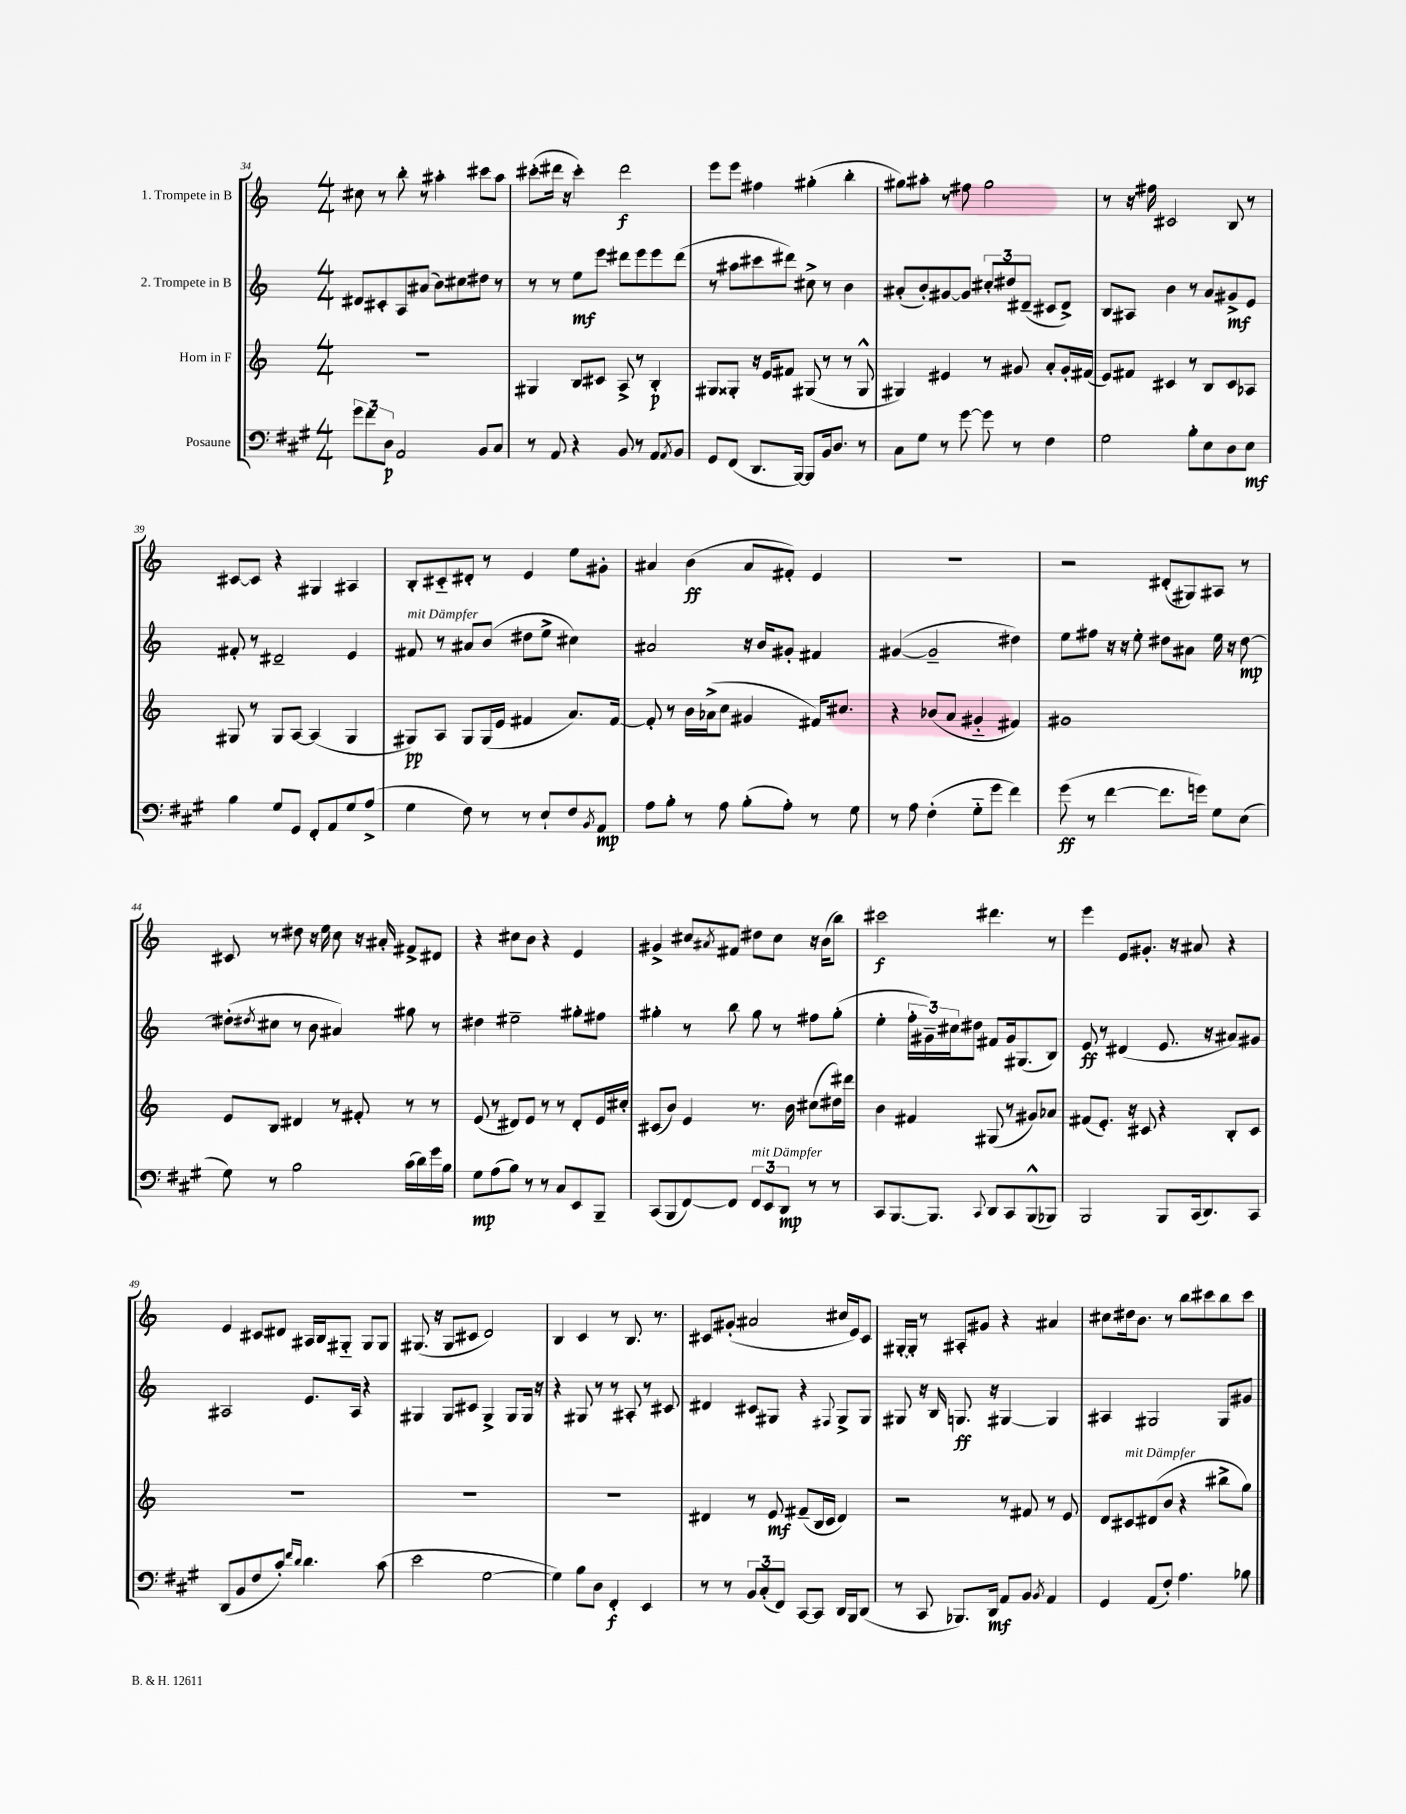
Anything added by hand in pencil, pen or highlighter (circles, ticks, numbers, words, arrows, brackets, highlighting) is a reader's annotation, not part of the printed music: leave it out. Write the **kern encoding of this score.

**kern	**dynam	**kern	**dynam	**kern	**dynam	**kern	**dynam
*part4	*part4	*part3	*part3	*part2	*part2	*part1	*part1
*staff4	*staff4	*staff3	*staff3	*staff2	*staff2	*staff1	*staff1
*I"Posaune	*	*I"Horn in F	*	*I"2. Trompete in B	*	*I"1. Trompete in B	*
*clefF4	*	*clefG2	*	*clefG2	*	*clefG2	*
*k[f#c#g#]	*	*k[]	*	*k[]	*	*k[]	*
*M4/4	*	*M4/4	*	*M4/4	*	*M4/4	*
=34	=34	=34	=34	=34	=34	=34	=34
12g#\L	.	1r	.	8d#X/L	.	8cc#X\	.
12f#\	.	.	.	.	.	.	.
.	.	.	.	8c#X'/	.	8r	.
12D\J	p	.	.	.	.	.	.
2AA/	.	.	.	8A/	.	8bb'\	.
.	.	.	.	(8a#X/J	.	8r	.
.	.	.	.	8b\L)	.	4aa#X'\	.
.	.	.	.	8cc#X\	.	.	.
8BB/L	.	.	.	8dd#X\J	.	8ccc#X\L	.
8C#/J	.	.	.	8r	.	8aa#\J	.
=35	=35	=35	=35	=35	=35	=35	=35
8r	.	4G#X/	.	8r	.	(8ccc#X'\L	.
8AA/	.	.	.	8r	.	16ddd#X\Jk	.
.	.	.	.	.	.	16r	.
4r	.	8B/L	.	8ee\L	mf	4ccc#'\)	.
.	.	8c#X/J	.	8eee\J	.	.	.
8BB/	.	8A^/	.	8ddd#X\L	.	2ddd#\	f
8r	.	8r	.	8eee\	.	.	.
8AA/L	.	4B'/	p	8eee\	.	.	.
8qAA/	.	.	.	.	.	.	.
8BB/J	.	.	.	(8ddd#\J	.	.	.
=36	=36	=36	=36	=36	=36	=36	=36
8GG#/L	.	8G#X/L	.	8r	.	8eee\L	.
(8FF#/J	.	8G##X'/J	.	8aa#X\L	.	8eee\J	.
8.DD/L	.	16r	.	8ccc#X\	.	4ff#X\	.
.	.	16e/KL	.	.	.	.	.
.	.	8f#X/J	.	8ddd#X\J)	.	.	.
[16BBB/Jk)	.	.	.	.	.	.	.
8BBB/L]	.	(8G#X/	.	8cc#X^\	.	(4gg#X'\	.
16BB/k	.	8r	.	8r	.	.	.
8.D/J	.	.	.	.	.	.	.
.	.	8r	.	4b\	.	4bb'\	.
8r	.	8G#^^/	.	.	.	.	.
=37	=37	=37	=37	=37	=37	=37	=37
8C#\L	.	4G#X/)	.	(8a#X'/L	.	8gg#X\L)	.
8G#\J	.	.	.	8b'/)	.	8aa#X'\J	.
8r	.	4e#X/	.	[8g#X/	.	8r	.
[8g#\	.	.	.	8g#/J]	.	8ff#X\	.
8g#\]	.	8r	.	12cc#X'/L	.	2gg#\	.
.	.	.	.	12dd#X/	.	.	.
8r	.	8g#X/	.	.	.	.	.
.	.	.	.	(12d#X~/J	.	.	.
4F#\	.	8a'/L	.	8c#X/L	.	.	.
.	.	16g#'/L	.	8d#^/J)	.	.	.
.	.	(16f#X/JJ	.	.	.	.	.
=38	=38	=38	=38	=38	=38	=38	=38
2G#\	.	8e/L)	.	8B/L	.	8r	.
.	.	8f#X/J	.	8A#X/J	.	16r	.
.	.	.	.	.	.	16ff#X\	.
.	.	4c#X/	.	4b\	.	2c#X/	.
8B'\L	.	8r	.	8r	.	.	.
8E\	.	8B/L	.	8a/L	.	.	.
8D\	.	8c#/	.	8g#X^/	mf	8B/	.
8E\J	mf	8A-X/J	.	8e/J	.	8r	.
!!LO:LB:g=z
=39	=39	=39	=39	=39	=39	=39	=39
4B\	.	8G#X/	.	8f#X'/	.	[8c#X/L	.
.	.	8r	.	8r	.	8c#/J]	.
8G#/L	.	8G#/L	.	2d#X~/	.	4r	.
8GG#/J	.	[8A/J	.	.	.	.	.
8FF#'/L	.	(4A/]	.	.	.	4G#X/	.
8AA/	.	.	.	.	.	.	.
8G#/	.	4G#/	.	4e/	.	4A#X/	.
(8A^/J	.	.	.	.	.	.	.
=40	=40	=40	=40	=40	=40	=40	=40
!	!	!	!	!LO:TX:a:i:t=mit Dämpfer	!	!	!
4G#\	.	8G#X/L)	pp	8f#X/	.	8B'/L	.
.	.	8A/J	.	8r	.	8c#X/	.
8F#\)	.	8G#/L	.	8a#X/L	.	8d#X'/J	.
8r	.	(16G#/L	.	(8b/J	.	8r	.
.	.	16e/JJ	.	.	.	.	.
8r	.	4f#X/	.	8dd#X\L	.	4e/	.
8E`/L	.	.	.	8ee^\J	.	.	.
8F#/	.	8.a/L)	.	4cc#X\)	.	8ee\L	.
8qBB/	.	.	.	.	.	.	.
8AA/J	mp	.	.	.	.	8g#X'\J	.
.	.	[16f#/Jk	.	.	.	.	.
=41	=41	=41	=41	=41	=41	=41	=41
8A\L	.	8f#'/]	.	2a#X/	.	4a#X/	.
8B'\J	.	8r	.	.	.	.	.
8r	.	16b\LL	.	.	.	(4b\	ff
.	.	(16a-X^\J	.	.	.	.	.
8A\	.	8cc\J	.	.	.	.	.
(8B'\L	.	4g#X/	.	16r	.	8a#/L	.
.	.	.	.	16b/KL	.	.	.
8A'\J)	.	.	.	8g#X'/J	.	8f#X'/J)	.
8r	.	16f#X/KL)	.	4f#X/	.	4e/	.
.	.	8.cc#X/J	.	.	.	.	.
8G#\	.	.	.	.	.	.	.
=42	=42	=42	=42	=42	=42	=42	=42
8r	.	4r	.	([4g#X/	.	1r	.
8A\	.	.	.	.	.	.	.
(4F#'\	.	(8b-X/L	.	2g#~/]	.	.	.
.	.	8a/J	.	.	.	.	.
8G#\L	.	4g#X/	.	.	.	.	.
8g#\J	.	.	.	.	.	.	.
4f#\)	.	4f#X/)	.	4dd#X\)	.	.	.
=43	=43	=43	=43	=43	=43	=43	=43
(8g#\	ff	1g#X	.	8ee\L	.	2r	.
8r	.	.	.	8ff#X\J	.	.	.
[4f#\	.	.	.	16r	.	.	.
.	.	.	.	16r	.	.	.
.	.	.	.	8ee'\	.	.	.
8.f#\L]	.	.	.	8dd#X\L	.	(8d#X'/L	.
.	.	.	.	8a#X\J	.	8G#X/)	.
16gn\Jk)	.	.	.	.	.	.	.
8G#\L	.	.	.	16ee\	.	8A#X/J	.
.	.	.	.	16r	.	.	.
(8E\J	.	.	.	[8dd#\	mp	8r	.
!!LO:LB:g=z
=44	=44	=44	=44	=44	=44	=44	=44
8G#\)	.	8e/L	.	(8dd#X'\L]	.	8c#X/	.
.	.	.	.	8qdd#X/	.	.	.
8r	.	8B/J	.	8cc#X\J	.	8r	.
2B\	.	4d#X/	.	8r	.	8dd#X\	.
.	.	.	.	8b\	.	16r	.
.	.	.	.	.	.	16ee\	.
.	.	8r	.	4a#X/)	.	8cc\	.
.	.	8f#X'/	.	.	.	16r	.
.	.	.	.	.	.	16a#X'/	.
(16c#\LL	.	8r	.	8gg#X\	.	8f#X^/L	.
16d\)	.	.	.	.	.	.	.
16g#\	.	8r	.	8r	.	8d#X/J	.
16B\JJ	.	.	.	.	.	.	.
=45	=45	=45	=45	=45	=45	=45	=45
8G#\L	mp	(8e/	.	4dd#X\	.	4r	.
(8A\	.	8r	.	.	.	.	.
8B\J)	.	8d#X/L)	.	2ee#X~\	.	8cc#X\L	.
8r	.	8e/J	.	.	.	8b\J	.
8r	.	8r	.	.	.	4r	.
8C#/L	.	8r	.	.	.	.	.
8EE/	.	8d#'/L	.	8gg#X'\L	.	4e/	.
8BBB~/J	.	16e/L	.	8ff#X\J	.	.	.
.	.	16cc#X'/JJ	.	.	.	.	.
=46	=46	=46	=46	=46	=46	=46	=46
(8CC#/L	.	(8c#X/L	.	4gg#X'\	.	4g#X^/	.
8BBB/	.	8b/J)	.	.	.	.	.
[8FF#/)	.	4e/	.	8r	.	8cc#X/L	.
.	.	.	.	.	.	8qa#X/	.
8FF#/J]	.	.	.	8bb\	.	8f#X/J	.
!LO:TX:a:i:t=mit Dämpfer	!	!	!	!	!	!	!
12FF#/L	.	8.r	.	8gg#\	.	8dd#X\L	.
12EE/	.	.	.	.	.	.	.
.	.	.	.	8r	.	8cc#\J	.
12DD/J	mp	.	.	.	.	.	.
.	.	16b\	.	.	.	.	.
8r	.	(8cc#X\L	.	8ff#X\L	.	16r	.
.	.	.	.	.	.	(16b\KL	.
8r	.	16dd#X\L)	.	(8gg#'\J	.	8bb\J)	.
.	.	16ddd#X\JJ	.	.	.	.	.
=47	=47	=47	=47	=47	=47	=47	=47
8CC#/L	.	4b\	.	4ee'\	.	2ccc#X\	f
[8.BBB/	.	.	.	.	.	.	.
.	.	4f#X/	.	24ff'\LL	.	.	.
.	.	.	.	24g#X~\)	.	.	.
8.BBB/J]	.	.	.	.	.	.	.
.	.	.	.	24cc#X\J	.	.	.
.	.	.	.	8dd#X\J	.	.	.
8qqCC#/	.	.	.	.	.	.	.
8DD/L	.	(8G#X/	.	8f#X/L	.	4.ddd#X\	.
8CC#/	.	8r	.	16g#/k	.	.	.
.	.	.	.	(8.G#X/	.	.	.
(8BBB^^/	.	8g#X/L)	.	.	.	.	.
8BBB-X/J)	.	8a-X/J	.	8B/J)	.	8r	.
=48	=48	=48	=48	=48	=48	=48	=48
2BBB/	.	(8f#X/L	.	8e/	ff	4eee\	.
.	.	8.e'/J)	.	8r	.	.	.
.	.	.	.	(4d#X/	.	8e/L	.
.	.	16r	.	.	.	.	.
.	.	8c#X/	.	.	.	8.g#X'/J	.
8BBB/L	.	4r	.	8.e/	.	.	.
.	.	.	.	.	.	16r	.
(16CC#/k	.	.	.	.	.	8a#X/	.
8.DD/)	.	.	.	16r	.	.	.
.	.	8B'/L	.	8a#X/L)	.	4r	.
8CC#/J	.	8c#/J	.	8g#X/J	.	.	.
!!LO:LB:g=z
=49	=49	=49	=49	=49	=49	=49	=49
(8DD/L	.	1r	.	2A#X/	.	4e/	.
8BB/	.	.	.	.	.	.	.
8F#/	.	.	.	.	.	8c#X/L	.
8c#'/J)	.	.	.	.	.	8d#X/J	.
16qqf#/LL	.	.	.	.	.	.	.
16qqd/JJ	.	.	.	.	.	.	.
4.d\	.	.	.	8.e/L	.	16A#X/LL	.
.	.	.	.	.	.	16B/J	.
.	.	.	.	.	.	8G#X/J	.
.	.	.	.	16A#/Jk	.	.	.
.	.	.	.	4r	.	8G#/L	.
(8c#\	.	.	.	.	.	8G#/J	.
=50	=50	=50	=50	=50	=50	=50	=50
2e\	.	1r	.	4G#X/	.	(8.G#X/	.
.	.	.	.	.	.	16r	.
.	.	.	.	8G#/L	.	8G#/L	.
.	.	.	.	8c#X/J	.	8c#X/J	.
[2G#\	.	.	.	4G#^/	.	2d/)	.
.	.	.	.	8G#/L	.	.	.
.	.	.	.	16G#/Jk	.	.	.
.	.	.	.	16r	.	.	.
=51	=51	=51	=51	=51	=51	=51	=51
4G#\])	.	1r	.	4r	.	4B/	.
8B\L	.	.	.	8G#X/	.	4c/	.
8D\J	.	.	.	8r	.	.	.
4FF#'/	f	.	.	8r	.	8r	.
.	.	.	.	8A#X'/	.	8.B/	.
4EE/	.	.	.	8r	.	.	.
.	.	.	.	.	.	8.r	.
.	.	.	.	8c#X/	.	.	.
=52	=52	=52	=52	=52	=52	=52	=52
8r	.	4d#X/	.	4d#X/	.	8c#X/L	.
8r	.	.	.	.	.	(8g#X'/J	.
12BB/L	.	8r	.	8c#X/L	.	2a#X/	.
(12C#'/	.	.	.	.	.	.	.
.	.	8e/	mf	8G#X/J	.	.	.
12FF#/J)	.	.	.	.	.	.	.
[8CC#/L	.	(8f#X~/L	.	4r	.	.	.
8CC#/J]	.	16B/L	.	.	.	.	.
.	.	16c/JJ	.	.	.	.	.
.	.	.	.	8qqF#X/	.	.	.
16DD/LL	.	4d#/)	.	8G#^/L	.	16cc#X/LL	.
16BBB/J	.	.	.	.	.	16e/J)	.
(8DD/J	.	.	.	8G#/J	.	8c#/J	.
=53	=53	=53	=53	=53	=53	=53	=53
8r	.	2r	.	8G#X/	.	[16G#X'/LL	.
.	.	.	.	.	.	16G#'/JJ]	.
8CC#/	.	.	.	16r	.	8r	.
.	.	.	.	16B/	.	.	.
8.BBB-X/L)	.	.	.	8.Gn/	ff	8A#X'/L	.
.	.	.	.	.	.	8g#X/J	.
16DD/Jk	mf	.	.	16r	.	.	.
8AA/L	.	8r	.	[4G#X/	.	4r	.
8BB/J	.	8f#X/	.	.	.	.	.
8qBB/	.	.	.	.	.	.	.
4AA/	.	8r	.	4G#/]	.	4a#X/	.
.	.	8e/	.	.	.	.	.
=54	=54	=54	=54	=54	=54	=54	=54
4GG#/	.	8d/L	.	4A#X/	.	8cc#X\L	.
!	!	!LO:TX:a:i:t=mit Dämpfer	!	!	!	!	!
.	.	8c#X/	.	.	.	16dd#X\k	.
.	.	.	.	.	.	8.b\J	.
(8AA/L	.	(8d#X/	.	2G#X/	.	.	.
8F#'/J)	.	8b/J	.	.	.	8r	.
4.A\	.	4r	.	.	.	8bb\L	.
.	.	.	.	.	.	8ccc#X\	.
.	.	8bb#X^\L	.	8G#/L	.	8bb\	.
8B-X\	.	8gg\J)	.	8g#X/J	.	8ccc#\J	.
==	==	==	==	==	==	==	==
*-	*-	*-	*-	*-	*-	*-	*-
